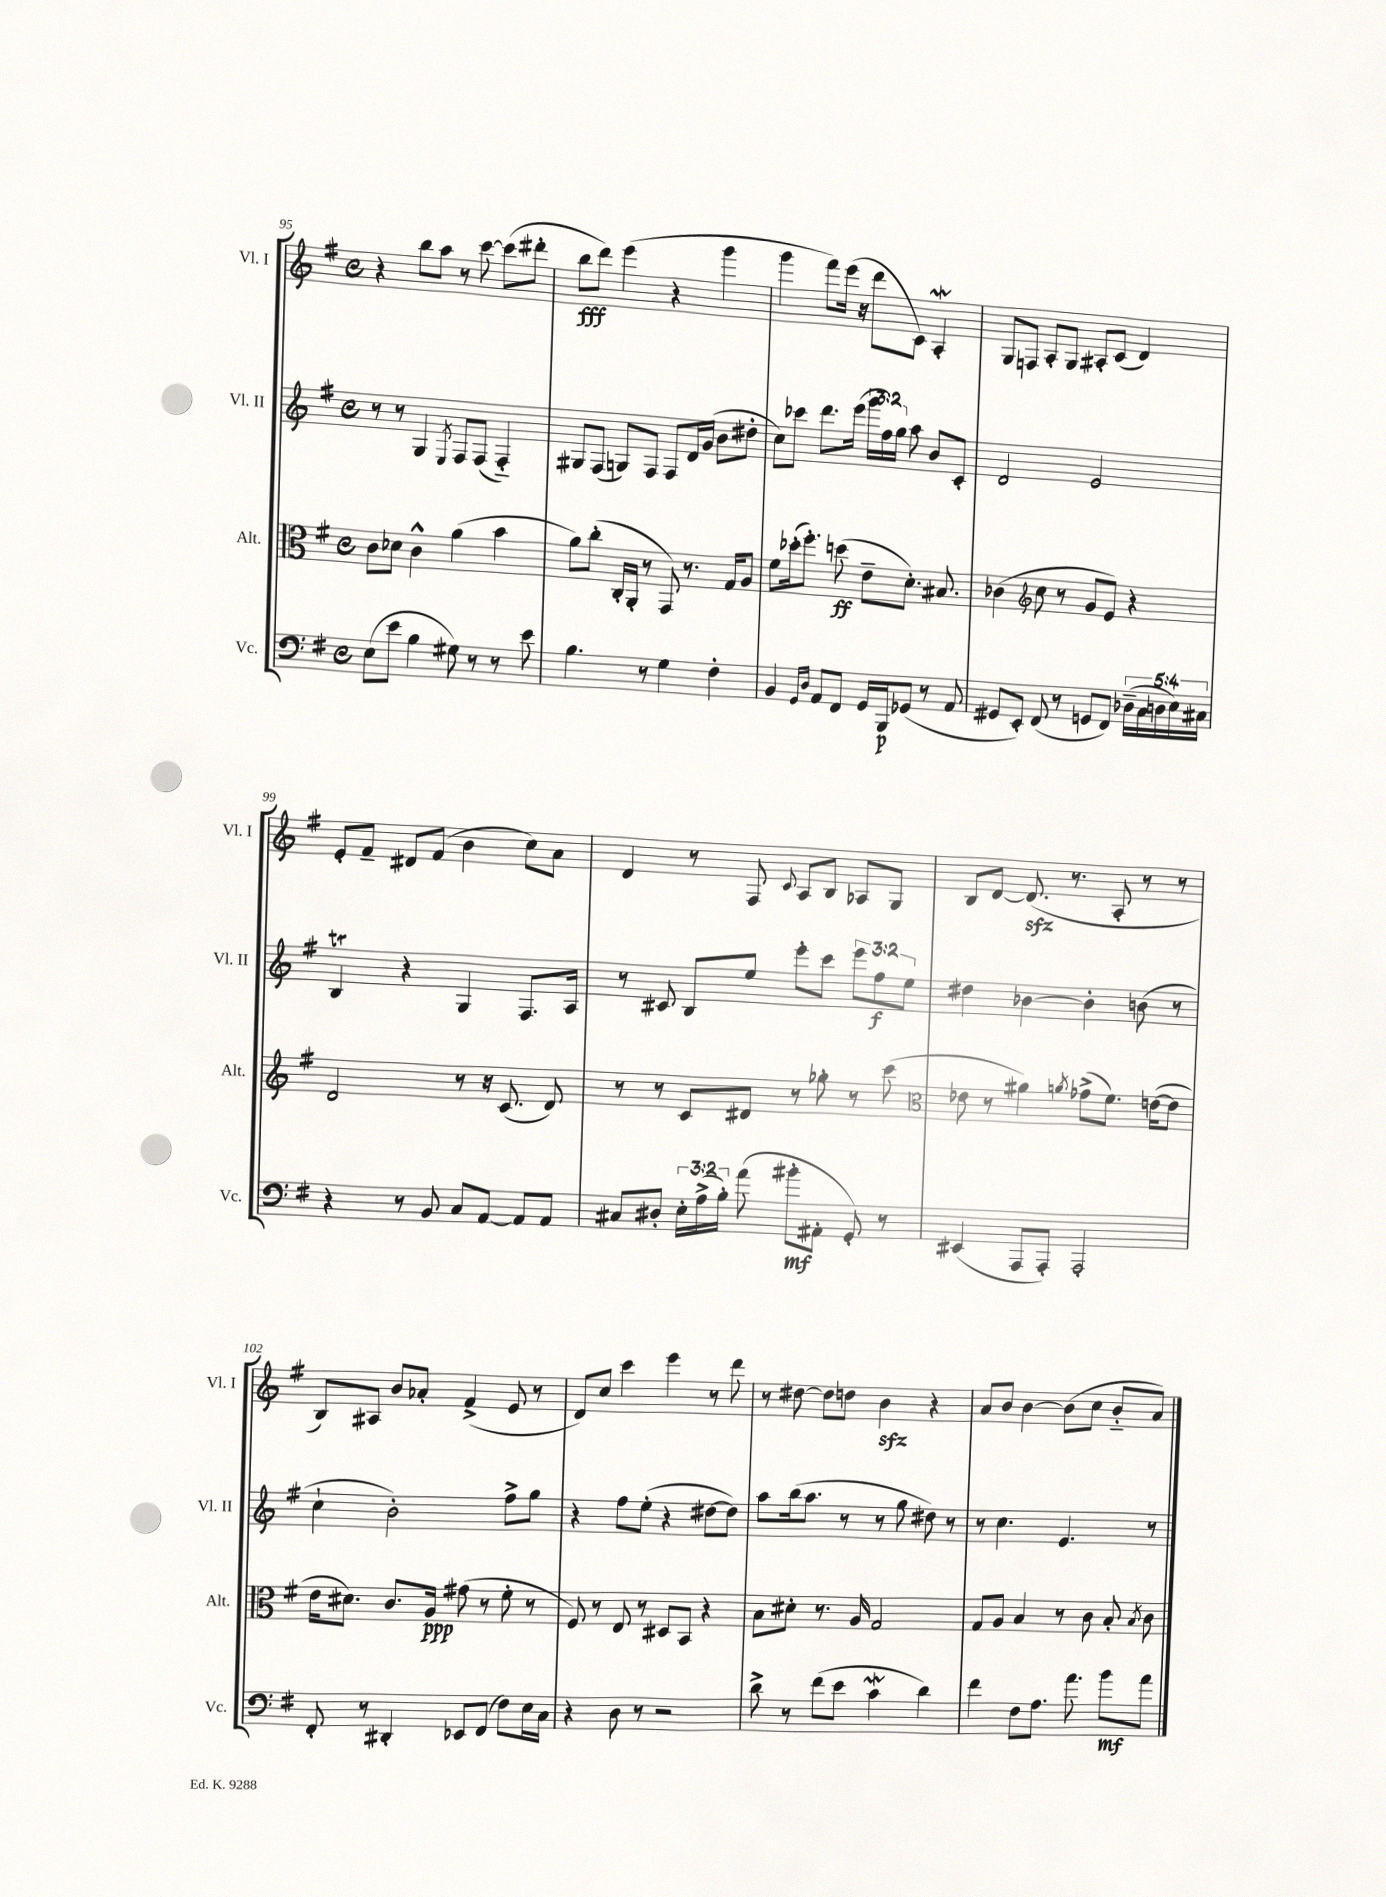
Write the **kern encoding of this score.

**kern	**dynam	**kern	**dynam	**kern	**dynam	**kern	**dynam
*part4	*part4	*part3	*part3	*part2	*part2	*part1	*part1
*staff4	*staff4	*staff3	*staff3	*staff2	*staff2	*staff1	*staff1
*I"Vc.	*	*I"Alt.	*	*I"Vl. II	*	*I"Vl. I	*
*I'Vc.	*	*I'Alt.	*	*I'Vl. II	*	*I'Vl. I	*
*clefF4	*	*clefC3	*	*clefG2	*	*clefG2	*
*k[f#]	*	*k[f#]	*	*k[f#]	*	*k[f#]	*
*M4/4	*	*M4/4	*	*M4/4	*	*M4/4	*
*met(c)	*	*met(c)	*	*met(c)	*	*met(c)	*
=95	=95	=95	=95	=95	=95	=95	=95
(8E\L	.	8c\L	.	8r	.	4r	.
8e\J	.	8d-X\J	.	8r	.	.	.
4B\	.	4c^^\	.	4G/	.	8bb\L	.
.	.	.	.	.	.	8aa\J	.
.	.	.	.	8qE/	.	.	.
8G#X\)	.	(4a\	.	8F#/L	.	8r	.
8r	.	.	.	(8F#/J	.	[8ccc\	.
8r	.	4b\	.	4F#/)	.	(8ccc\L]	.
8e\	.	.	.	.	.	8ddd#X'\J	.
=96	=96	=96	=96	=96	=96	=96	=96
4.B\	.	8a\L)	.	8G#X/L	.	8bb\L	fff
.	.	(8cc'\J	.	(8F#/J	.	8ddd\J)	.
.	.	16C'/LL	.	8Gn/L)	.	(4eee\	.
.	.	16AA'/JJ	.	.	.	.	.
8r	.	8r	.	8F#/J	.	.	.
4G\	.	8GG/)	.	8F#/L	.	4r	.
.	.	8.r	.	16d/L	.	.	.
.	.	.	.	(16g/JJ	.	.	.
4F#'\	.	.	.	8b\L	.	4ggg\	.
.	.	16G/KL	.	.	.	.	.
.	.	8A/J	.	8dd#X'\J	.	.	.
=97	=97	=97	=97	=97	=97	=97	=97
4BB/	.	8f#\L	.	8cc\L)	.	4ggg\	.
.	.	(16dd-X'\k	.	8ccc-X\J	.	.	.
.	.	8.ff#'\J)	.	.	.	.	.
16qqGG/LL	.	.	.	.	.	.	.
16qqD/JJ	.	.	.	.	.	.	.
8AA/L	.	.	.	8.ddd\L	.	8fff#\L)	.
8FF#/J	.	(8ddn\	ff	.	.	(16eee\Jk	.
.	.	.	.	(16eee\Jk	.	16r	.
16GG/LL	.	8e~\L	.	24ggg\LL	.	8ddd\L	.
.	.	.	.	24ff#\)	.	.	.
16BBB/J	p	.	.	.	.	.	.
.	.	.	.	24gg\JJ	.	.	.
(8GG-X/J	.	8.d'\J)	.	8aa\	.	8c\J)	.
8r	.	.	.	8b/L	.	4AW'/	.
.	.	8.B#X/	.	.	.	.	.
8AA/	.	.	.	8c'/J	.	.	.
=98	=98	=98	=98	=98	=98	=98	=98
8GG#X/L	.	(4c-X\	.	2d/	.	8G/L	.
8EE'/J)	.	.	.	.	.	8Fn/J	.
*	*	*clefG2	*	*	*	*	*
(8FF#/	.	8cc\	.	.	.	8A'/L	.
8r	.	8r	.	.	.	8G/J	.
8GGn/L	.	8g/L	.	2e/	.	8A#X'/L	.
8FF#/J)	.	8e/J)	.	.	.	(8c/J	.
(20D-X~\LL	.	4r	.	.	.	4d/)	.
20C\	.	.	.	.	.	.	.
20Dn\	.	.	.	.	.	.	.
20E\)	.	.	.	.	.	.	.
20C#X\JJ	.	.	.	.	.	.	.
!!LO:LB:g=z
=99	=99	=99	=99	=99	=99	=99	=99
4r	.	2d/	.	4Bt/	.	8e'/L	.
.	.	.	.	.	.	8f#~/J	.
8r	.	.	.	4r	.	8d#X/L	.
8BB/	.	.	.	.	.	(8f#/J	.
8C/L	.	8r	.	4G/	.	4b\	.
[8AA/J	.	16r	.	.	.	.	.
.	.	(8.c/	.	.	.	.	.
8AA/L]	.	.	.	8.F#/L	.	8cc\L)	.
8AA/J	.	8d/)	.	.	.	8a\J	.
.	.	.	.	16A/Jk	.	.	.
=100	=100	=100	=100	=100	=100	=100	=100
8C#X/L	.	8r	.	8r	.	4d/	.
8D#X'/J	.	8r	.	8c#X/	.	.	.
24E'\LL	.	8c/L	.	8B/L	.	8r	.
(24A^\	.	.	.	.	.	.	.
24B'\JJ)	.	.	.	.	.	.	.
(8a\	.	8d#X/J	.	8ee/J	.	8F#/	.
.	.	.	.	.	.	8qqc/	.
8b#X'\L	mf	8r	.	8eee'\L	.	8A/L	.
8AA#X'\J	.	8gg-X'\	.	8ccc\J	.	8B/J	.
8GG'/)	.	8r	.	12eee\L	.	8A-X/L	.
.	.	.	.	12ff#\	f	.	.
8r	.	(8ccc\	.	.	.	8G/J	.
.	.	.	.	12ee\J	.	.	.
=101	=101	=101	=101	=101	=101	=101	=101
*	*	*clefC3	*	*	*	*	*
(4EE#X/	.	8e-X\	.	4dd#X\	.	8B/L	.
.	.	8r	.	.	.	[8d/J	.
8AAA/L	.	4a#X\)	.	[4b-X\	.	(8.dzz/]	.
8AAA'/J)	.	.	.	.	.	.	.
.	.	.	.	.	.	8.r	.
.	.	8qan/	.	.	.	.	.
2AAA'/	.	(8g-X^\L	.	4b-'\]	.	.	.
.	.	8.f#\J)	.	.	.	8A'/	.
.	.	.	.	(8bn\	.	8r	.
.	.	([16en\KL	.	.	.	.	.
.	.	8e\J]	.	8r	.	8r	.
!!LO:LB:g=z
=102	=102	=102	=102	=102	=102	=102	=102
8FF#'/	.	16e\KL	.	4cc`\	.	8B/L)	.
.	.	8.d#X\J)	.	.	.	.	.
8r	.	.	.	.	.	8A#X/J	.
4DD#X'/	.	8.c/L	.	2b'\)	.	8b/L	.
.	.	.	.	.	.	8a-X'/J	.
.	.	16A/Jk	ppp	.	.	.	.
8EE-X/L	.	(8g#X\	.	.	.	(4f#^/	.
(8FF#/J	.	8r	.	.	.	.	.
8F#\L)	.	8f#'\	.	8ff#^\L	.	8e/	.
16E\L	.	8r	.	8gg\J	.	8r	.
16C\JJ	.	.	.	.	.	.	.
=103	=103	=103	=103	=103	=103	=103	=103
4r	.	8F#/)	.	4r	.	8d/L)	.
.	.	8r	.	.	.	8cc/J	.
8D\	.	8E/	.	8ff#\L	.	4ccc\	.
8r	.	8r	.	(8ee'\J	.	.	.
2r	.	8D#X/L	.	4r	.	4eee\	.
.	.	8BB/J	.	.	.	.	.
.	.	4r	.	[8dd#X\L	.	8r	.
.	.	.	.	8dd#\J])	.	8ddd\	.
=104	=104	=104	=104	=104	=104	=104	=104
8d^\	.	8B\L	.	8aa\L	.	8r	.
8r	.	8d#X'\J	.	(16bb\k	.	[8dd#X\	.
.	.	.	.	8.aa\J	.	.	.
(8f#\L	.	8.r	.	.	.	8dd#\L]	.
8e\J	.	.	.	8r	.	8ddn\J	.
.	.	16A/	.	.	.	.	.
4cw\	.	2G/	.	8r	.	4bzz\	.
.	.	.	.	8gg\	.	.	.
4d\)	.	.	.	8dd#X\)	.	4r	.
.	.	.	.	8r	.	.	.
=105	=105	=105	=105	=105	=105	=105	=105
4f#\	.	8G/L	.	8r	.	8a/L	.
.	.	8A/J	.	4.cc\	.	8b/J	.
8F#\L	.	4B/	.	.	.	[4b\	.
8.A\J	.	.	.	.	.	.	.
.	.	8r	.	4.e/	.	(8b\L]	.
8.a\	.	.	.	.	.	.	.
.	.	8c\	.	.	.	8cc\J	.
8b\L	mf	8B'/	.	.	.	8b/L	.
.	.	8qB/	.	.	.	.	.
8a\J	.	8c\	.	8r	.	8a/J)	.
==	==	==	==	==	==	==	==
*-	*-	*-	*-	*-	*-	*-	*-
